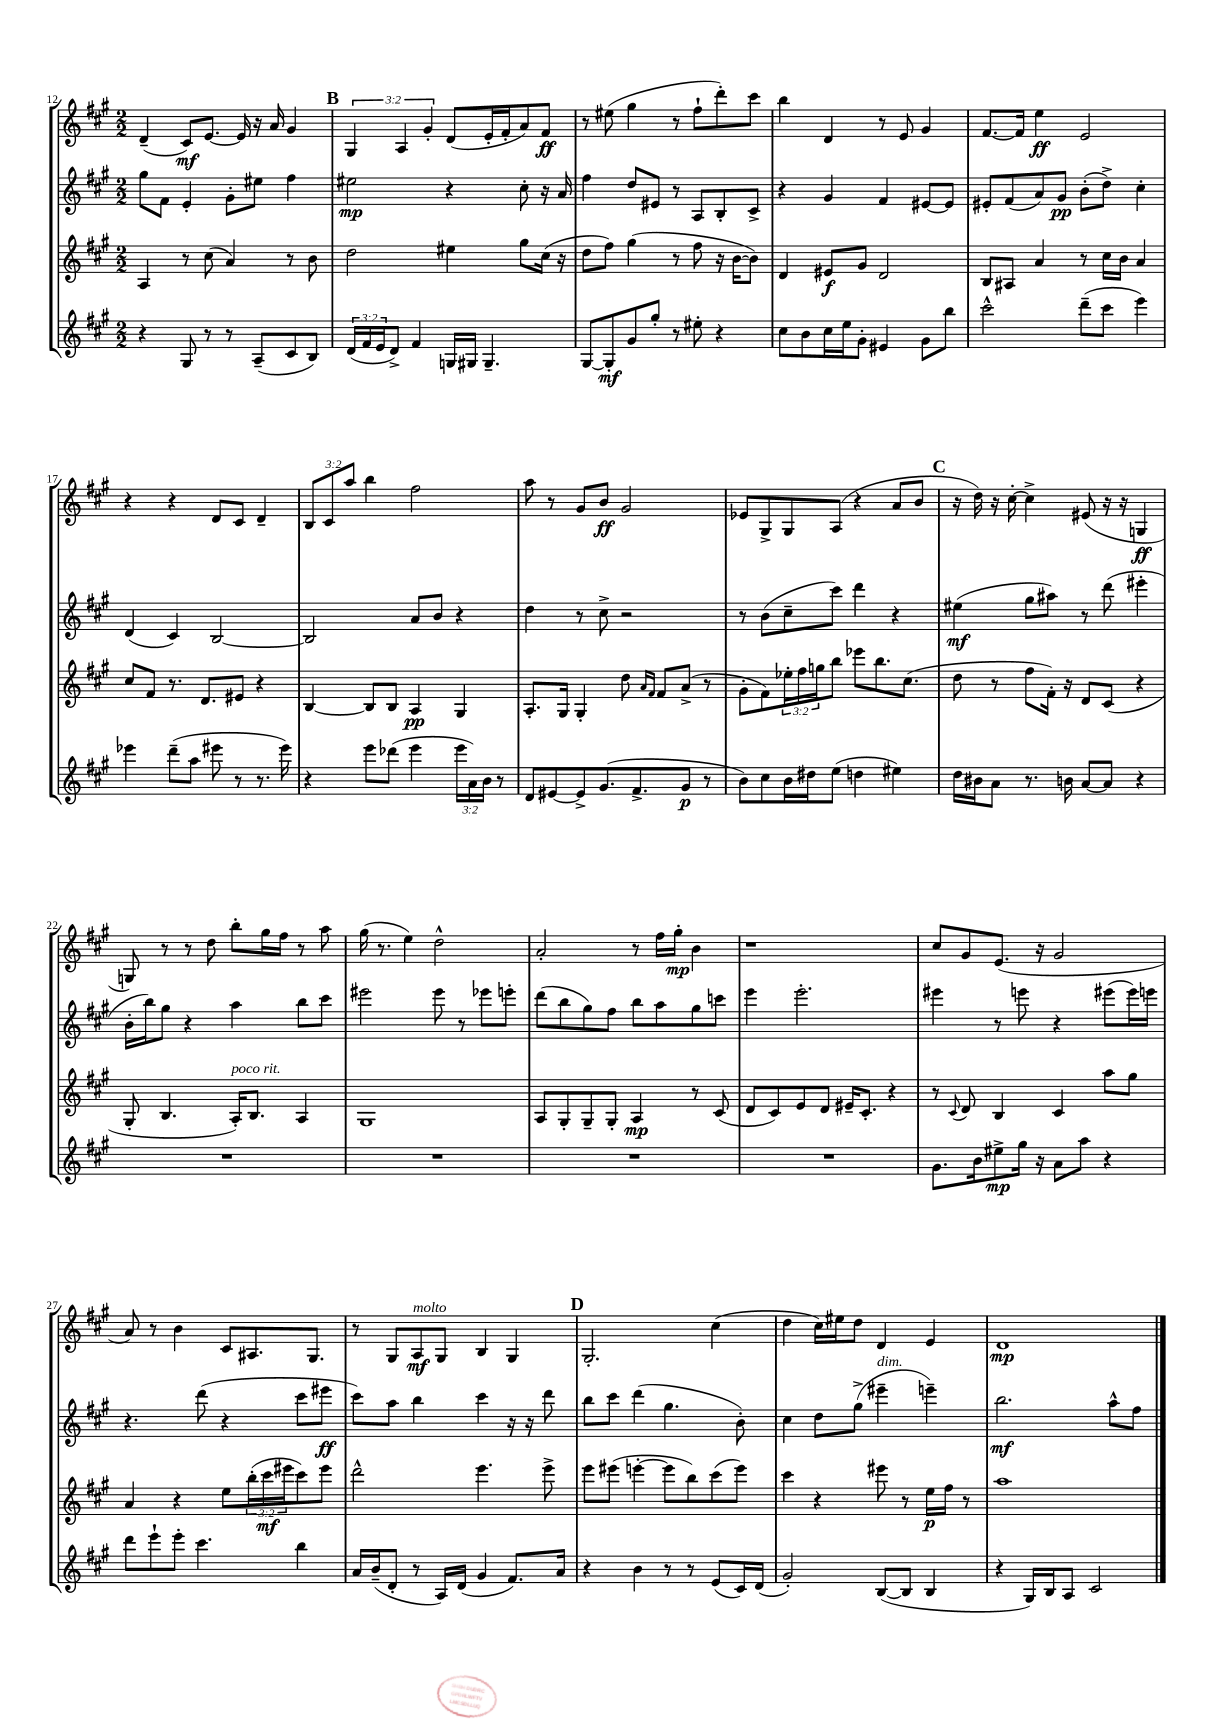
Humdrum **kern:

**kern	**kern	**kern	**kern
*staff4	*staff3	*staff2	*staff1
*clefG2	*clefG2	*clefG2	*clefG2
*k[f#c#g#]	*k[f#c#g#]	*k[f#c#g#]	*k[f#c#g#]
*M2/2	*M2/2	*M2/2	*M2/2
4r	4A	8gg#	(4d~
.	.	8f#	.
8G#	8r	4e'	8c#)
8r	(8cc#	.	[8.e
8r	4a)	8g#'	.
.	.	.	16e]
(8A~	.	8ee#	16r
.	.	.	16a
8c#	8r	4ff#	4g#
8B)	8b	.	.
=	=	=	=
(24d	2dd	2ee#	6G#
24f#	.	.	.
24e	.	.	.
8d^)	.	.	.
.	.	.	6A
4f#	.	.	.
.	.	.	6g#'
16G	4ee#	4r	(8d
16G#	.	.	.
4.G#~	.	.	16e'
.	.	.	16f#'
.	8gg#	8cc#'	8a)
.	(16cc#	16r	8f#
.	16r	16a	.
=	=	=	=
[8G#	8dd	4ff#	8r
8G#']	8ff#)	.	(8ee#
8g#	(4gg#	8dd	4gg#
8gg#'	.	8e#	.
8r	8r	8r	8r
8ee#'	8ff#	8A	8ff#`
4r	16r	8B'	8ddd')
.	[16b	.	.
.	8b])	8c#^	8ccc#
=	=	=	=
8cc#	4d	4r	4bb
8b	.	.	.
16cc#	8e#	4g#	4d
16ee	.	.	.
8g#'	8g#	.	.
4e#	2d	4f#	8r
.	.	.	8e
8g#	.	[8e#	4g#
8bb	.	8e#]	.
=	=	=	=
2ccc#^^	8B	8e#'	[8.f#
.	8A#	(8f#	.
.	.	.	16f#]
.	4a	8a)	4ee
.	.	8g#	.
(8ddd~	8r	(8b'	2e
8ccc#	16cc#	8dd^)	.
.	16b	.	.
4eee)	4a	4cc#'	.
=	=	=	=
4eee-	8cc#	(4d	4r
.	8f#	.	.
(8ddd~	8.r	4c#)	4r
8aa	.	.	.
.	8.d	.	.
8eee#	.	[2B	8d
8r	8e#	.	8c#
8.r	4r	.	4d~
16eee#)	.	.	.
=	=	=	=
4r	[4B	2B]	12B
.	.	.	12c#
.	.	.	12aa
8eee	8B]	.	4bb
(8ddd-	8B	.	.
4eee	4A	8a	2ff#
.	.	8b	.
24eee	4G#	4r	.
24a)	.	.	.
24b	.	.	.
8r	.	.	.
=	=	=	=
8d	8.A'	4dd	8aa
[8e#	.	.	8r
.	16G#	.	.
8e#^]	4G#'	8r	8g#
(8.g#	.	8cc#^	8b
.	8dd	2r	2g#
8.f#^	.	.	.
.	16qqa	.	.
.	16qqf#	.	.
.	8f#	.	.
8g#	(8a^	.	.
8r	8r	.	.
=	=	=	=
8b)	8g#'	8r	8e-
8cc#	8f#)	(8b	8G#^
16b	24ee-'	8cc#~	8G#
.	24ff#	.	.
16dd#	.	.	.
.	24gg	.	.
(8ee	8bb	8ccc#)	(8A
4dd	8eee-	4ddd	4r
.	8.bb	.	.
4ee#)	.	4r	8a
.	(8.cc#	.	.
.	.	.	8b
=	=	=	=
16dd	8dd	(4ee#	16r
16b#	.	.	16dd)
8a	8r	.	16r
.	.	.	[16cc#'
8.r	8ff#	8gg#	4cc#^]
.	16f#')	8aa#)	.
16b	16r	.	.
[8a	8d	8r	(8e#
8a]	(8c#	(8ddd	16r
.	.	.	16r
4r	4r	4eee#'	4G
=	=	=	=
1r	8G#'	16b'	8G)
.	.	16bb)	.
.	4.B	8gg#	8r
.	.	4r	8r
.	.	.	8dd
.	16A')	4aa	8bb'
.	8.B	.	.
.	.	.	16gg#
.	.	.	16ff#
.	4A	8bb	8r
.	.	8ccc#	8aa
=	=	=	=
1r	1G#	2eee#	(16gg#
.	.	.	8.r
.	.	.	4ee)
.	.	8eee#	2dd^^
.	.	8r	.
.	.	8eee-	.
.	.	8eee'	.
=	=	=	=
1r	8A	(8ddd	2a'
.	8G#'	8bb	.
.	8G#~	8gg#)	.
.	8G#'	8ff#	.
.	4A	8bb	8r
.	.	8aa	16ff#
.	.	.	16gg#'
.	8r	8gg#	4b
.	(8c#	8ccc	.
=	=	=	=
1r	8d	4eee	1r
.	8c#)	.	.
.	8e	2.eee'	.
.	8d	.	.
.	16e#~	.	.
.	8.c#'	.	.
.	4r	.	.
=	=	=	=
8.g#	8r	4eee#	8cc#
.	8qqc#	.	.
.	8d	.	8g#
16b	.	.	.
8ee#^	4B	8r	(8.e
16gg#	.	8eee	.
16r	.	.	16r
8a	4c#	4r	2g#
8aa	.	.	.
4r	8aa	(8eee#	.
.	8gg#	16eee#)	.
.	.	16eee	.
=	=	=	=
8ddd	4a	4.r	8a)
8eee`	.	.	8r
8eee'	4r	.	4b
4.ccc#	.	(8ddd	.
.	8ee	4r	8c#
.	(24bb'	.	8.A#
.	24ccc#	.	.
.	24eee#	.	.
4bb	8ccc#)	8ccc#	.
.	.	.	8.G#
.	8eee#	8eee#	.
=	=	=	=
16a	2ddd^^	8ccc#)	8r
(16b~	.	.	.
8d'	.	8aa	8G#
8r	.	4bb	8A
16A)	.	.	8G#
(16d	.	.	.
4g#	4.eee	4ccc#	4B
8.f#)	.	16r	4G#
.	.	16r	.
.	8eee^	8ddd	.
16a	.	.	.
=	=	=	=
4r	8eee	8bb	2.G#'
.	(8eee#	8ccc#	.
4b	[4eee'	(4ddd	.
8r	8eee]	4.gg#	.
8r	8bb)	.	.
(8e	(8ccc#	.	(4cc#
16c#)	8eee)	8b')	.
(16d	.	.	.
=	=	=	=
2g#')	4ccc#	4cc#	4dd
.	4r	8dd	16cc#)
.	.	.	16ee#
.	.	(8gg#^	8dd
([8B	8eee#	4eee#~	4d
8B]	8r	.	.
4B	16ee	4eee~)	4e
.	16ff#	.	.
.	8r	.	.
=	=	=	=
4r	1aa	2.bb	1d
16G#)	.	.	.
16B	.	.	.
8A	.	.	.
2c#	.	.	.
.	.	8aa^^	.
.	.	8ff#	.
==	==	==	==
*-	*-	*-	*-
